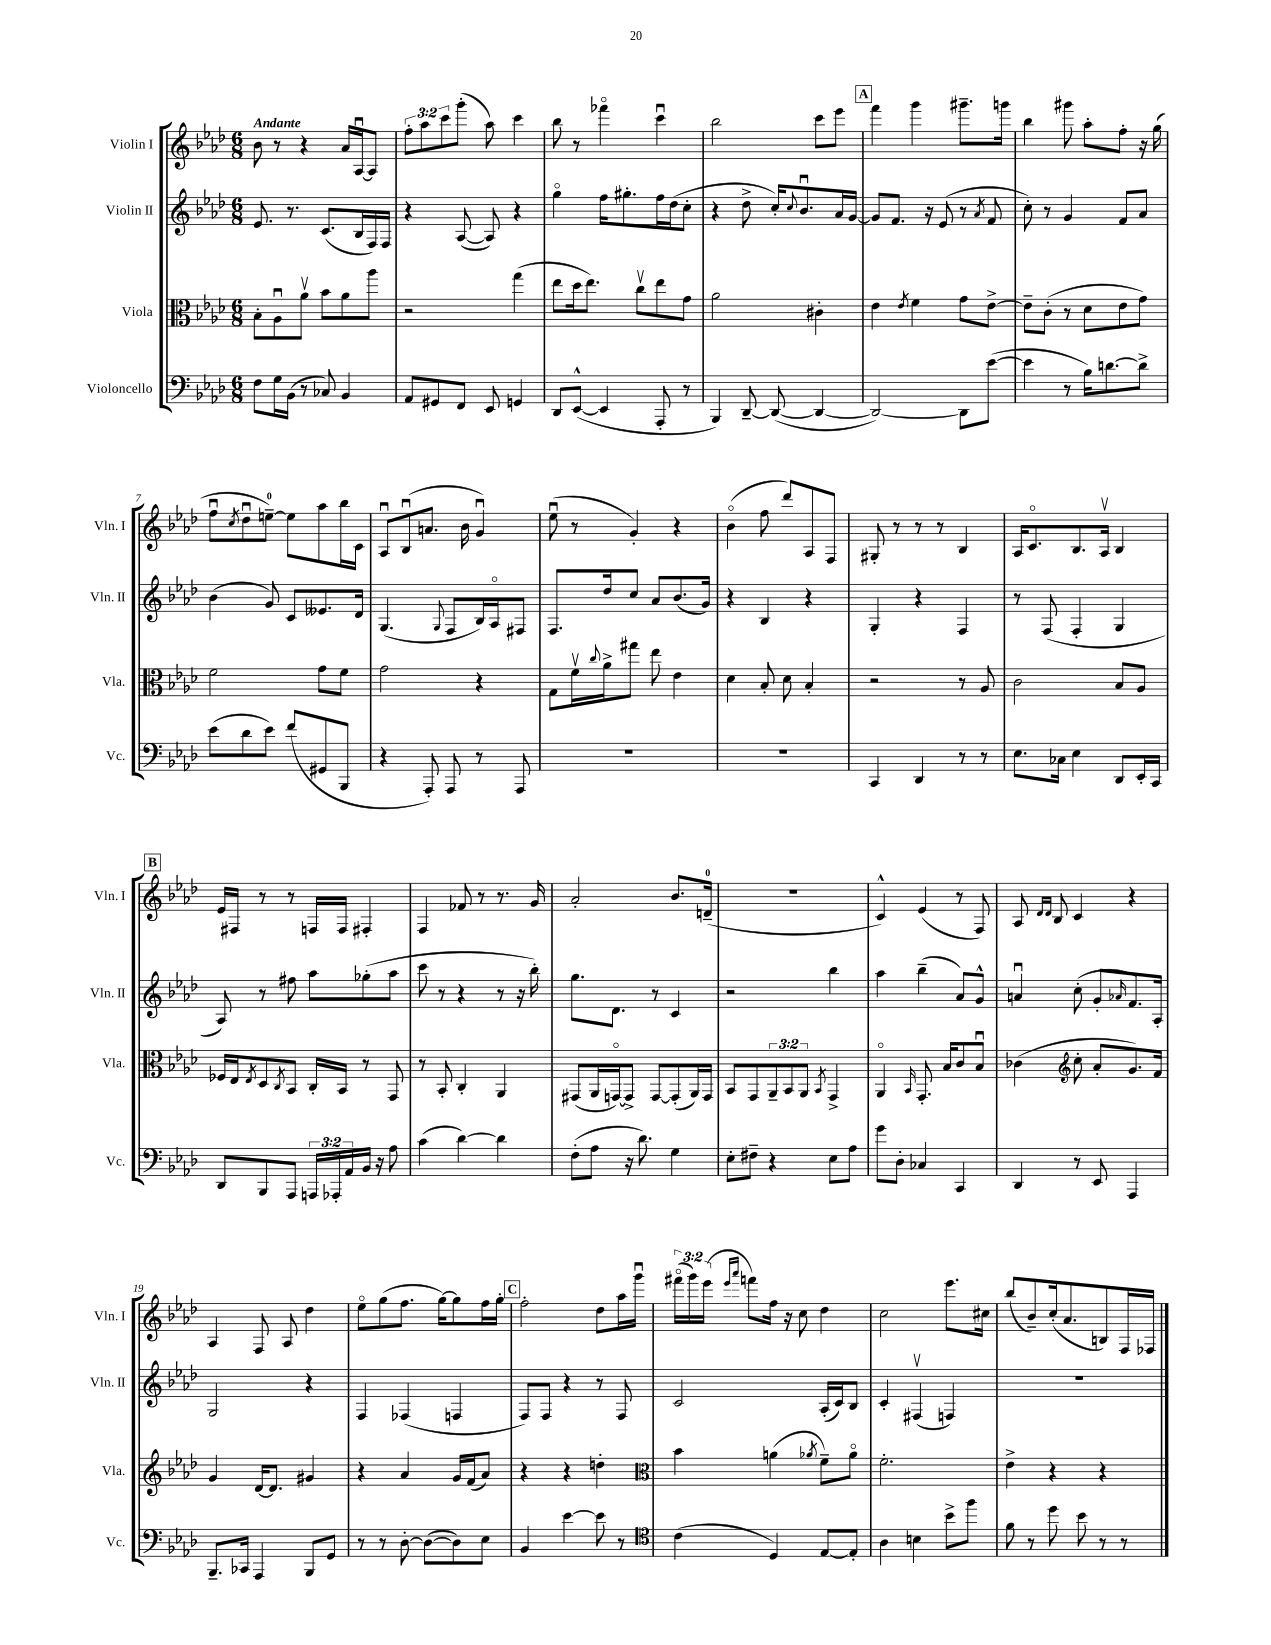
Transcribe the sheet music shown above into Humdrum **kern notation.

**kern	**kern	**kern	**kern
*staff4	*staff3	*staff2	*staff1
*clefF4	*clefC3	*clefG2	*clefG2
*k[b-e-a-d-]	*k[b-e-a-d-]	*k[b-e-a-d-]	*k[b-e-a-d-]
*M6/8	*M6/8	*M6/8	*M6/8
8F	8B-'	8.e-	8b-
16G	8A-u	.	8r
(16BB-	.	8.r	.
8r	8a-v	.	4r
8C-)	8b-	(8.c	.
4BB-	8a-	.	16a-
.	.	16B-	[16A-u
.	8aa-	16F)	8A-]
.	.	16F	.
=	=	=	=
8AA-	2r	4r	12ff'
.	.	.	12aa-
8GG#	.	.	.
.	.	.	12ccc
8FF	.	([8A-	(8ggg'
8EE-	.	8A-])	8aa-)
4GG	(4gg	4r	4ccc
=	=	=	=
8DD-	8ee-	4ggo	8bb-
([8EE-^^	16dd-	.	8r
.	8.ee-)	.	.
4EE-]	.	16ff	4fff-o
.	.	8.gg#'	.
.	8ccv	.	.
8AAA-'	8ee-	16ff	4cccu
.	.	(16dd-	.
8r	8g	8cc'	.
=	=	=	=
4BBB-)	2a-	4r	2bb-
[8DD-~	.	8dd-^	.
(8DD-_	.	16cc')	.
.	.	8qqcc	.
.	.	8.b-u	.
4DD-_	4c#'	.	8ccc
.	.	16a-	8eee-
.	.	[16g	.
=	=	=	=
2DD-_)	4e-	8g]	4fff
.	.	8.f	.
.	8qe-	.	.
.	4f	.	4ggg
.	.	16r	.
.	.	(8e-	.
8DD-]	8g	8r	8.ggg#~
.	.	8qa-	.
([8e-	[8e-^	8f	.
.	.	.	16ggg
=	=	=	=
4e-]	8e-~]	8cc')	4bb-
.	(8c'	8r	.
8r	8r	4g	8ggg#
16B-)	8d-	.	8aa-'
[8.d	.	.	.
.	8e-	8f	8ff'
8d^]	8g)	8a-	16r
.	.	.	(16gg
=	=	=	=
(8e-	2f	(4b-	8ffu
.	.	.	8qcc
8d-	.	.	8dd-u
8e-)	.	8g)	[8ee~)
(8f	.	8c	8ee]
8GG#	8g	8.e--	8aa-
8BBB-	8f	.	16bb-
.	.	16d-	16c
=	=	=	=
4r	2g	(4.G	8A-u
.	.	.	(8B-u
8AAA-')	.	.	8.a
.	.	8qqG	.
8AAA-	.	8F	.
.	.	.	16b-
8r	4r	16B-)	4gu)
.	.	16A-o	.
8AAA-	.	8F#	.
=	=	=	=
2.r	8G	8.F	(8ee-u
.	16fv	.	8r
.	8qqcc	.	.
.	16a-^	16dd-	.
.	8gg#	8cc	4g')
.	8ee-	8a-	.
.	4e-	(8.b-	4r
.	.	16g)	.
=	=	=	=
2.r	4d-	4r	(4b-o
.	8B-'	4B-	8ff
.	8d-	.	8ddd-)
.	4B-'	4r	8A-
.	.	.	8F
=	=	=	=
4CC	2r	4G'	8G#'
.	.	.	8r
4DD-	.	4r	8r
.	.	.	8r
8r	8r	4F	4B-
8r	8A-	.	.
=	=	=	=
8.E-	2c	8r	16A-
.	.	.	8.co
.	.	(8F	.
16C-	.	.	.
4E-	.	4F'	8.B-
.	.	.	16A-v
8DD-	8B-	4G	4B-
16EE-'	8A-	.	.
16CC	.	.	.
=	=	=	=
8DD-	16F-	8A-)	16e-
.	16E-	.	16F#
.	8qE-	.	.
8BBB-	8D-	8r	8r
.	8qC	.	.
8AAA-	8BB-	8ff#	8r
24AAA	16C'	8aa-	16F
24AAA-'	.	.	.
.	16BB-	.	16F
24AA-	.	.	.
16BB-	8r	(8gg-'	4F#'
16r	.	.	.
8A-	8GG	8aa-	.
=	=	=	=
(4c	8r	8ccc	4F
.	8BB-'	8r	.
[4d-)	4C'	4r	8f-
.	.	.	8r
4d-]	4AA-	8r	8.r
.	.	16r	.
.	.	16bb-')	16g
=	=	=	=
(8F'	(8GG#	8.gg	2a-'
8A-	16AA-	.	.
.	[16GGo)	8.d-	.
16r	8GG^]	.	.
8.d-)	.	.	.
.	[8GG	8r	.
4G	(8GG']	4c	8.b-
.	16AA-)	.	.
.	16GG	.	(16d~
=	=	=	=
8E-'	8BB-	2r	2.r
8F#~	8GG	.	.
4r	12AA-~	.	.
.	12BB-	.	.
.	12AA-	.	.
.	8qBB-	.	.
8E-	4GG^	4bb-	.
8A-	.	.	.
=	=	=	=
8g	4AA-o	4aa-	4c^^)
8D-'	.	.	.
.	16qqBB-	.	.
4C-	8.GG'	(4bb-~	(4e-
.	16B-	.	.
4CC	8c	8a-)	8r
.	8B-u	8g^^	8F)
=	=	=	=
4DD-	(4c-	4au	8A-
.	.	.	16qqd-
.	.	.	16qqd-
.	.	.	8B-
*	*clefG2	*	*
8r	8cc'	(8cc'	4c
8EE-	8a-'	8g'	.
.	.	16qqa-	.
4AAA-	8.g)	8.f)	4r
.	16f	16A-'	.
=	=	=	=
8.BBB-~	4g	2G	4A-
16CC-	.	.	.
4AAA-	[16d-	.	8F
.	8.d-]	.	.
.	.	.	8A-
8BBB-	4g#	4r	4dd-
8GG	.	.	.
=	=	=	=
8r	4r	4F	8ee-o
8r	.	.	(8gg
[8D-'	4a-	(4F-	8.ff
(8D-_	.	.	.
.	.	.	[16gg)
8D-])	16g	4F	8gg]
.	(16f	.	.
8E-	8a-)	.	16ff
.	.	.	16gg'
=	=	=	=
4BB-	4r	8F)	2ff'
.	.	8F	.
[4e-	4r	4r	.
8e-]	4dd'	8r	8dd-
8r	.	8F	16aa-
.	.	.	16gggu
=	=	=	=
*clefC4	*clefC3	*	*
(4c	4b-	2c	(24fff#o
.	.	.	24ggg)
.	.	.	(24eee-
.	.	.	16qqeee-
.	.	.	16qqaaa-
.	.	.	8fff)
4D-)	(4a	.	16ff
.	.	.	16r
.	.	.	8cc
.	8qa-	.	.
[8E-	8f~)	(16A-'	4dd-
.	.	16c)	.
8E-']	8a-o	8B-	.
=	=	=	=
4A-	2.f'	4c'	2cc
4B	.	(4F#v	.
8b-^	.	4F)	8.eee-
8ff	.	.	.
.	.	.	16cc#
=	=	=	=
8f	4e-^	2.r	(8bb-
8r	.	.	8b-~)
8dd-	4r	.	(16cc'
.	.	.	8.a-
8b-	.	.	.
8r	4r	.	8B)
8r	.	.	16F
.	.	.	16F-
==	==	==	==
*-	*-	*-	*-
